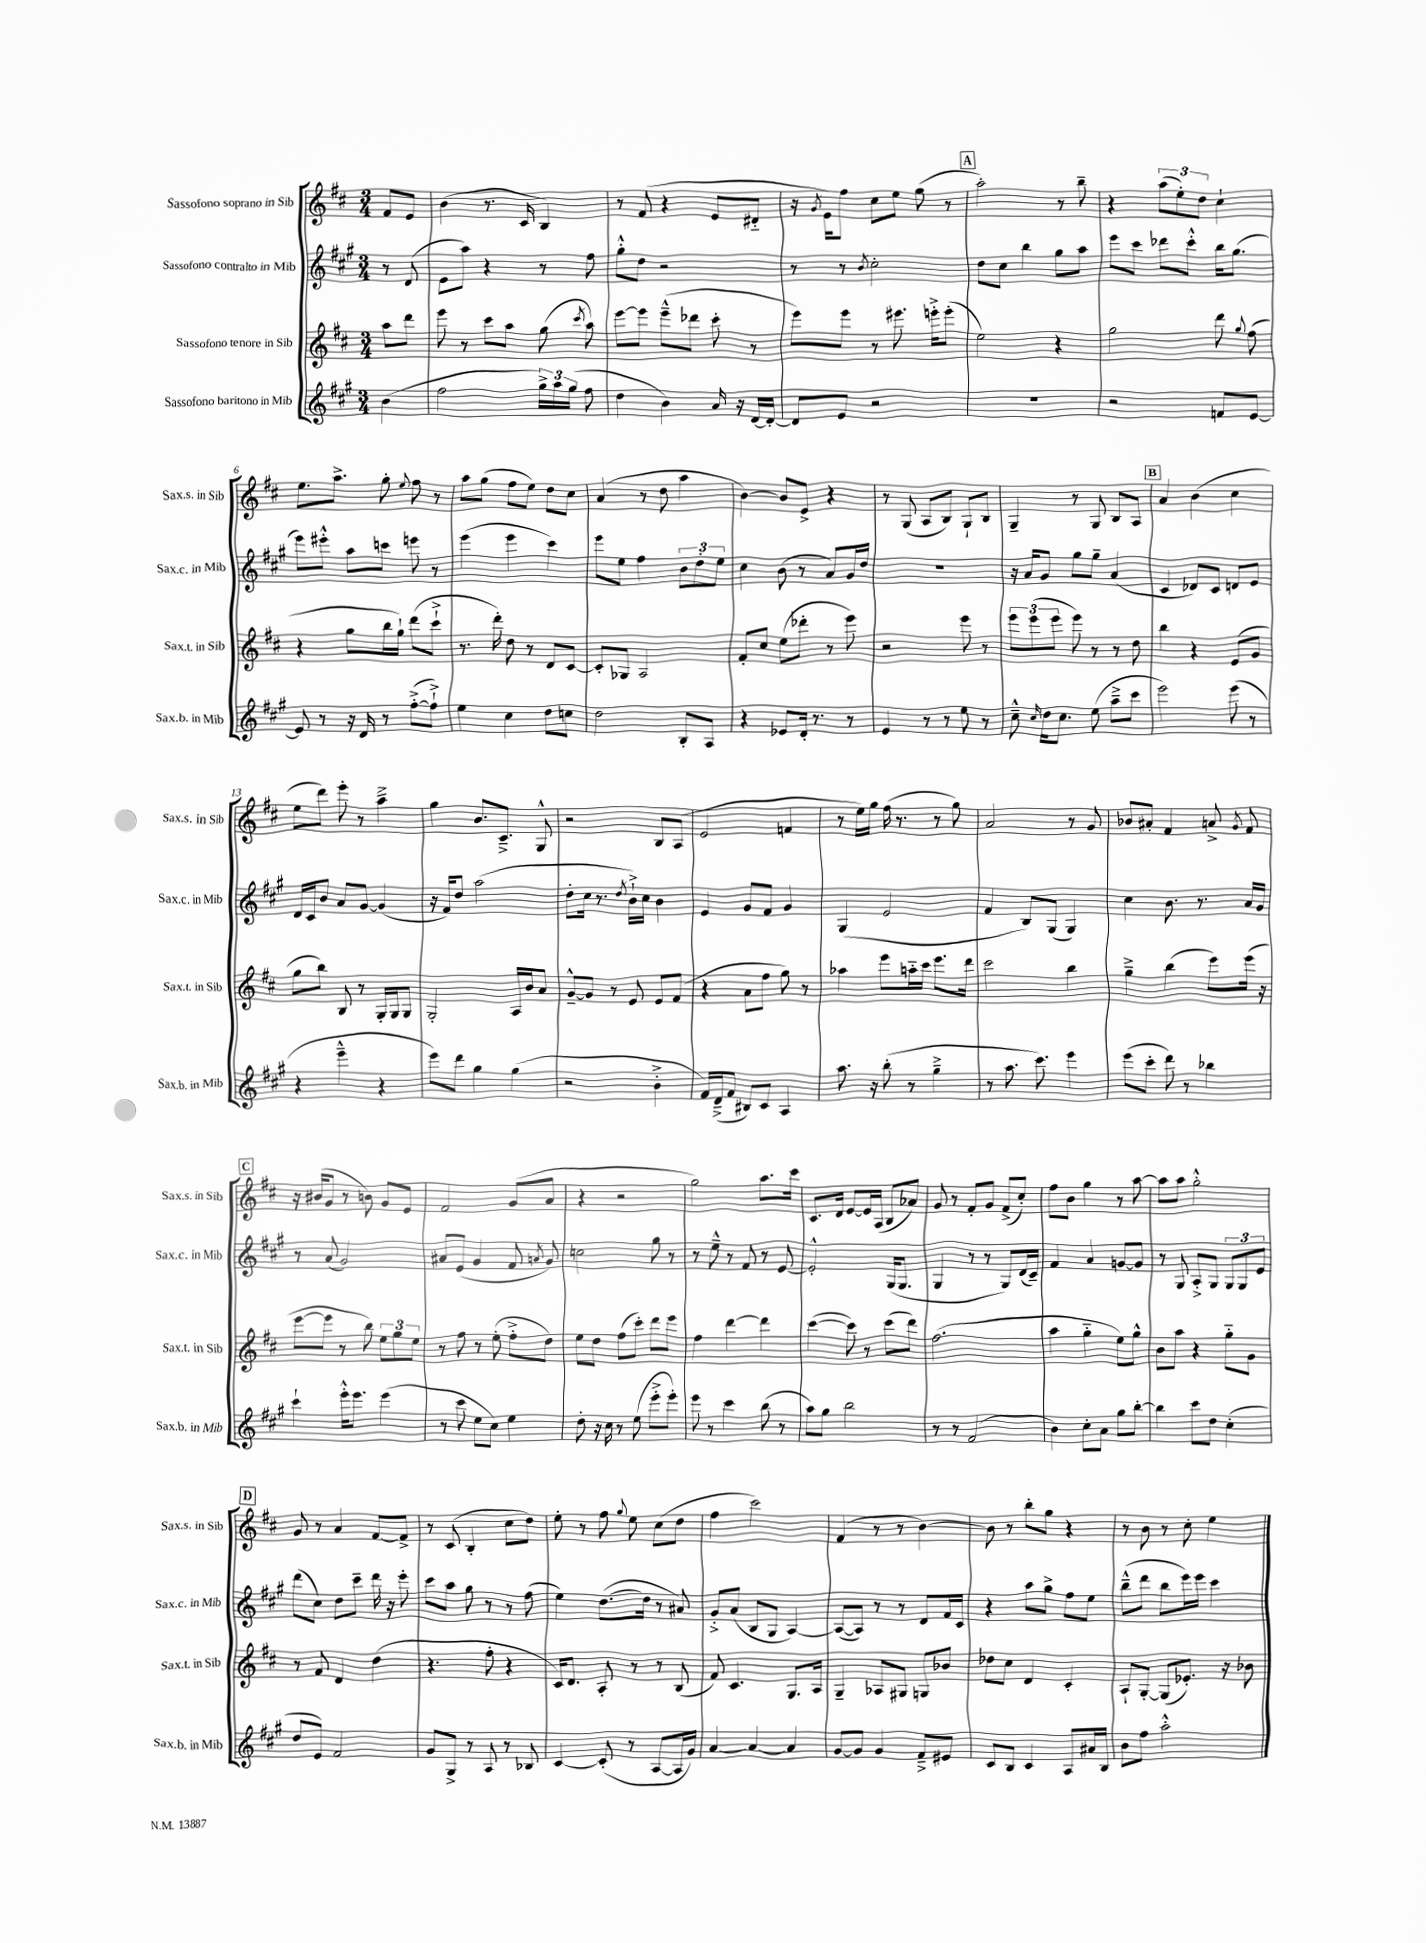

**kern	**kern	**kern	**kern
*part4	*part3	*part2	*part1
*staff4	*staff3	*staff2	*staff1
*I"Sassofono baritono in Mib	*I"Sassofono tenore in Sib	*I"Sassofono contralto in Mib	*I"Sassofono soprano in Sib
*I'Sax.b. in Mib	*I'Sax.t. in Sib	*I'Sax.c. in Mib	*I'Sax.s. in Sib
*clefG2	*clefG2	*clefG2	*clefG2
*k[f#c#g#]	*k[f#c#]	*k[f#c#g#]	*k[f#c#]
*M3/4	*M3/4	*M3/4	*M3/4
=	=	=	=
(4b\	8aa\L	8r	8f#/L
.	8ddd\J	(8d/	8e/J
=1	=1	=1	=1
2ff#\	8eee\	8e\L	(4b\
.	8r	8aa\J)	.
.	8ccc#\L	4r	8.r
.	8aa\J	.	.
.	.	.	16c#/
24gg#^\LL)	(8gg\	8r	4B/)
24aa\	.	.	.
(24gg#\JJ	.	.	.
.	8qccc#/	.	.
8ff#\	8aa\)	8ff#\	.
=2	=2	=2	=2
4dd\	[8eee\L	8gg#'^^\L	8r
.	8eee\J]	8dd\J	(8f#/
4b\)	(8eee~^^\L	2r	4r
.	8ddd-X\J	.	.
16a/	8ccc#'\	.	8e/L
16r	.	.	.
[16d/LL	8r	.	8d#X/J
16d'/JJ_	.	.	.
=3	=3	=3	=3
8d/L]	8eee\L)	8r	16r
.	.	.	8qg/
.	.	.	16e\KL)
8e/J	8eee\J	8r	8ff#\J
.	.	8qb/	.
2r	8r	2cc#'\	8cc#\L
.	8.eee#X\	.	8ee\J
.	.	.	(8gg\
.	16eeen'^\KL	.	.
.	(8eee'\J	.	8r
!!LO:REH:place=s1:t=A
=4	=4	=4	=4
2.r	2ee\)	8dd\L	2aa'\)
.	.	8cc#\J	.
.	.	4bb\	.
.	4r	8gg#\L	8r
.	.	8aa\J	8bb~\
=5	=5	=5	=5
2r	2gg\	8eee\L	4r
.	.	8ccc#\J	.
.	.	8ddd-X\L	(12aa\L
.	.	.	12ee'\)
.	.	8ccc#'^^\J	.
.	.	.	12dd\J
8fn/L	8ddd\	16bb\KL	4cc#`\
.	.	(8.gg#\J	.
.	8qqgg/	.	.
[8e/J	(8ff#\	.	.
!!LO:LB:g=z
=6	=6	=6	=6
8e/]	4r	8eee\L)	8.ee\L
8r	.	8eee#X'^^\J	.
.	.	.	8.aa^\J
16r	8gg\L	8aa\L	.
16d/	.	.	.
8r	16bb\L	8cccn\J	8gg'\
.	16gg`\JJ)	.	.
.	.	.	8qqee/
([8ff#'^\L	(8ddd\L	8eeen\	8ff#\
8ff#`^\J])	8ccc#`^\J	8r	8r
=7	=7	=7	=7
4ee\	8.r	(4eee\	8aa\L
.	.	.	(8gg\J
.	16ddd'\)	.	.
4cc#\	8dd\	4eee\	8ff#\L
.	8r	.	8ee\J)
8dd\L	8d/L	4ccc#\)	8dd\L
8ccn\J	[8c#/J	.	8cc#\J
=8	=8	=8	=8
2dd\	8c#'/L]	8eee\L	(4a/
.	8G-X/J	8ee\J	.
.	2A/	4ff#\	8r
.	.	.	8dd\
8B'/L	.	12b\L	4aa\
.	.	12dd'\	.
8A/J	.	.	.
.	.	12ee\J	.
=9	=9	=9	=9
4r	8f#'/L	4cc#\	[4b\)
.	8cc#/J	.	.
8e-X/L	(8ee\L	(8b\	8b/L]
16d'/Jk	8ddd-X'\J	8r	8e^/J
8.r	.	.	.
.	8r	8a/L)	4r
8r	8eee\)	16g#/L	.
.	.	16dd/JJ	.
=10	=10	=10	=10
4e/	2r	2.r	8r
.	.	.	(8G/
8r	.	.	8A/L
8r	.	.	8B/J)
8ee\	8eee\	.	8G`/L
8r	8r	.	8B/J
=11	=11	=11	=11
8cc#~^^\	12eee\L	16r	4G~/
.	.	16a/KL	.
.	(12eee\	.	.
16qqcc#/	.	.	.
16dd\KL	.	8g#/J	.
.	12eee\J	.	.
8.cc#\J	.	.	.
.	8eee\)	8gg#\L	8r
(8ee\	8r	8gg#~\J	8G/
8aa~^\L	8r	(4a/	8B/L
8ccc#\J	8dd\	.	8A/J
!!LO:REH:place=s1:t=B
=12	=12	=12	=12
2eee\)	4bb\	4c#/	4a/
.	4r	8d-X/L)	(4b\
.	.	8c#/J	.
(8eee\	(8e/L	8dn/L	4cc#\
8r	8g/J	8e/J	.
!!LO:LB:g=z
=13	=13	=13	=13
4r	8gg\L	16d/LL	8ee\L
.	.	16c#/J	.
.	8bb\J)	8b/J	8ddd\J)
4eee~^^\	8B/	8a/L	8eee'\
.	8r	[8g#/J	8r
4r	16G'/LL	(4g#/]	4aa~^\
.	16G/J	.	.
.	8G/J	.	.
=14	=14	=14	=14
8eee\L)	2G'/	16r	4gg\
.	.	16f#/KL)	.
8ddd\J	.	8dd/J	.
4gg#\	.	(2aa\	8.b/L
.	.	.	8.c#~^/J
(4gg#\	16A/LL	.	.
.	16b/J	.	.
.	8a/J	.	8G^^/
=15	=15	=15	=15
2r	[8g~^^/L	8dd'\L	2r
.	8g/J]	16cc#\Jk	.
.	.	8.r	.
.	8r	.	.
.	.	8qdd/	.
.	8e/	16b`^\LL)	.
.	.	16cc#\JJ	.
4b'^\	8e/L	4b\	8B/L
.	(8f#/J	.	(8A/J
=16	=16	=16	=16
16f#/LL)	4r	4e/	2e/
(16d~^/J	.	.	.
8f#/J	.	.	.
8B#X/L)	8a\L	8g#/L	.
8c#/J	8ff#\J	8f#/J	.
4A/	8gg\)	4g#/	4fn/
.	8r	.	.
=17	=17	=17	=17
8.aa\	4aa-X\	(4G#/	8r
.	.	.	16ee\LL)
16r	.	.	16gg\JJ
(8bb'\	8eee\L	2e/	(16ff#\
.	.	.	8.r
8r	16aan\L	.	.
.	16ccc#\JJ	.	.
4gg#~^\	8.eee\L	.	8r
.	.	.	8gg\)
.	16ddd\Jk	.	.
=18	=18	=18	=18
8r	2ccc#\	4f#/	2a/
8.aa\	.	.	.
.	.	8B/L)	.
8.ccc#\)	.	.	.
.	.	(8G#/J	.
4eee\	4bb\	4G#/)	8r
.	.	.	8g/
=19	=19	=19	=19
(8eee\L	4gg~^\	4cc#\	8b-X/L
8ccc#'\J	.	.	8a#X'/J
8ddd\)	(4bb\	8.b\	4f#/
8r	.	.	.
.	.	8.r	.
4bb-X\	8eee\L)	.	8an^/
.	.	.	8qg/
.	(16eee\Jk	16a/LL	8f#/
.	16r	16g#/JJ	.
!!LO:LB:g=z
!!LO:REH:place=s1:t=C
=20	=20	=20	=20
4ccc#`\	[8eee\L	8r	16r
.	.	.	(16b#X/KL
.	8eee\J]	(8a/	8g/J
16eee'^^\KL	8r	2g#/)	8r
8.eee\J	.	.	.
.	8bb\)	.	8bn\)
(4eee\	12ee\L	.	8g/L
.	12gg\	.	.
.	.	.	8e/J
.	12ee\J	.	.
=21	=21	=21	=21
8r	8r	8a#X/L	2f#/
8ccc#\	8ff#\	(8e/J	.
8ee\L	8r	4g#/	.
8cc#\J)	(8ee'\	.	.
4ee\	8ff#'^\L	8f#/	(8g/L
.	.	8qan/	.
.	8dd\J)	8g#/)	8a/J
=22	=22	=22	=22
8dd'\	8ee\L	2ccn\	4r
16r	8dd\J	.	.
16cc#\	.	.	.
8r	(8ff#\L	.	2r
(8ee\	8ccc#'\J)	.	.
8eee'^\L	8ddd\L	8gg#\	.
8eee'\J)	8eee\J	8r	.
=23	=23	=23	=23
8eee\	4ff#\	8r	2gg\)
8r	.	8ee~^^\	.
4ccc#\	[4ddd\	8r	.
.	.	8f#/	.
(8bb\	4ddd\]	8r	8.aa\L
8r	.	[8e/	.
.	.	.	16ccc#\Jk
=24	=24	=24	=24
8aa\L)	([4ccc#\	2e'^^/]	8.c#/L
8gg#\J	.	.	.
.	.	.	16d/Jk
2bb\	8ccc#\])	.	[8e/L
.	8r	.	16e/L]
.	.	.	(16A/JJ
.	(8ccc#\L	(16G#/KL	8B/L
.	.	8.G#/J	.
.	8ddd\J)	.	8a-X/J)
=25	=25	=25	=25
8r	(2.ff#\	4G#/	8g/
8r	.	.	8r
(2f#/	.	8r	8f#'/L
.	.	8r	8g/J
.	.	8G#/L)	(8f#^/L
.	.	(16d/L	8cc#'/J)
.	.	16c#~/JJ)	.
=26	=26	=26	=26
4b\)	4aa\	4f#/	8ff#\L
.	.	.	8b\J
8cc#'\L	4gg\	4a/	4gg\
8a\J	.	.	.
8gg#\L	8ee\L)	[8gn/L	8r
[8bb'\J	8gg^^\J	8g/J]	[8aa\
=27	=27	=27	=27
4bb\]	8b\L	8r	8aa\L]
.	8aa\J	8G#/	8aa\J
8ccc#\L	4r	8A'^/L	2gg'^^\
8dd\J	.	8G#/J	.
(4cc#'\	8gg\L	12G#/L	.
.	.	12G#/	.
.	8g\J	.	.
.	.	12e/J	.
!!LO:LB:g=z
!!LO:REH:place=s1:t=D
=28	=28	=28	=28
8dd/L	8r	(8ddd\L	8g/
8e/J)	8f#/	8cc#\J)	8r
2f#/	4d/	8dd\L	4a/
.	.	8ccc#~\J	.
.	(4dd\	16ddd\	[8f#/L
.	.	16r	.
.	.	8eee'\	8f#^/J]
=29	=29	=29	=29
8g#/L	4.r	8ccc#\L	8r
8G#^/J	.	8aa\J	(8c#/
8r	.	8gg#\	4B'/
8A/	8ff#'\	8r	.
8r	4r	8r	8cc#\L
8B-X/	.	(8ff#\	8dd\J)
=30	=30	=30	=30
[4c#/	16c#/KL)	4ee\)	8ee'\
.	8.d/J	.	.
.	.	.	8r
(8c#'/]	8A'/	([8.dd\L	8ff#\
.	.	.	8qqgg/
8r	8r	.	8ee\
.	.	16dd\Jk]	.
[8A/L	8r	8r	(8cc#\L
16A/L]	(8B/	8a#X/)	8dd\J
16g#/JJ)	.	.	.
=31	=31	=31	=31
[4a/	8f#/)	8g#'^/L	4ff#\
.	4.c#/	(8a/J	.
4a/_	.	8B/L	2ccc#\)
.	.	8G#/J	.
4a/]	8.G/L	[4A/)	.
.	16A/Jk	.	.
=32	=32	=32	=32
[8g#/L	4G~/	(8A/L_	(4f#/
8g#/J]	.	8A/J])	.
4g#/	8A-X/L	8r	8r
.	8G#X/J	8r	8r
8f#~^/L	8Gn/L	8d/L	[4b\)
8e#X/J	8b-X/J	16f#/L	.
.	.	16c#/JJ	.
=33	=33	=33	=33
8c#/L	8dd-X\L	4r	8b\]
8B/J	8cc#\J	.	8r
4c#/	4d/	8aa\L	8bb'\L
.	.	8gg#^\J	8gg\J
8A/L	4c#'/	8ff#\L	4r
16a#X/L	.	8ee\J	.
16B/JJ	.	.	.
=34	=34	=34	=34
8b\L	8A`/L	(8bb~^^\L	8r
8ff#\J	[8G'/J	8ddd\J	8b\
2aa'^^\	(8G/L]	8bb\L	8r
.	8.e-X'/J)	16eee\L)	8cc#'\
.	.	16eee\JJ	.
.	.	4ccc#\	4ee\
.	16r	.	.
.	8b-X\	.	.
==	==	==	==
*-	*-	*-	*-
